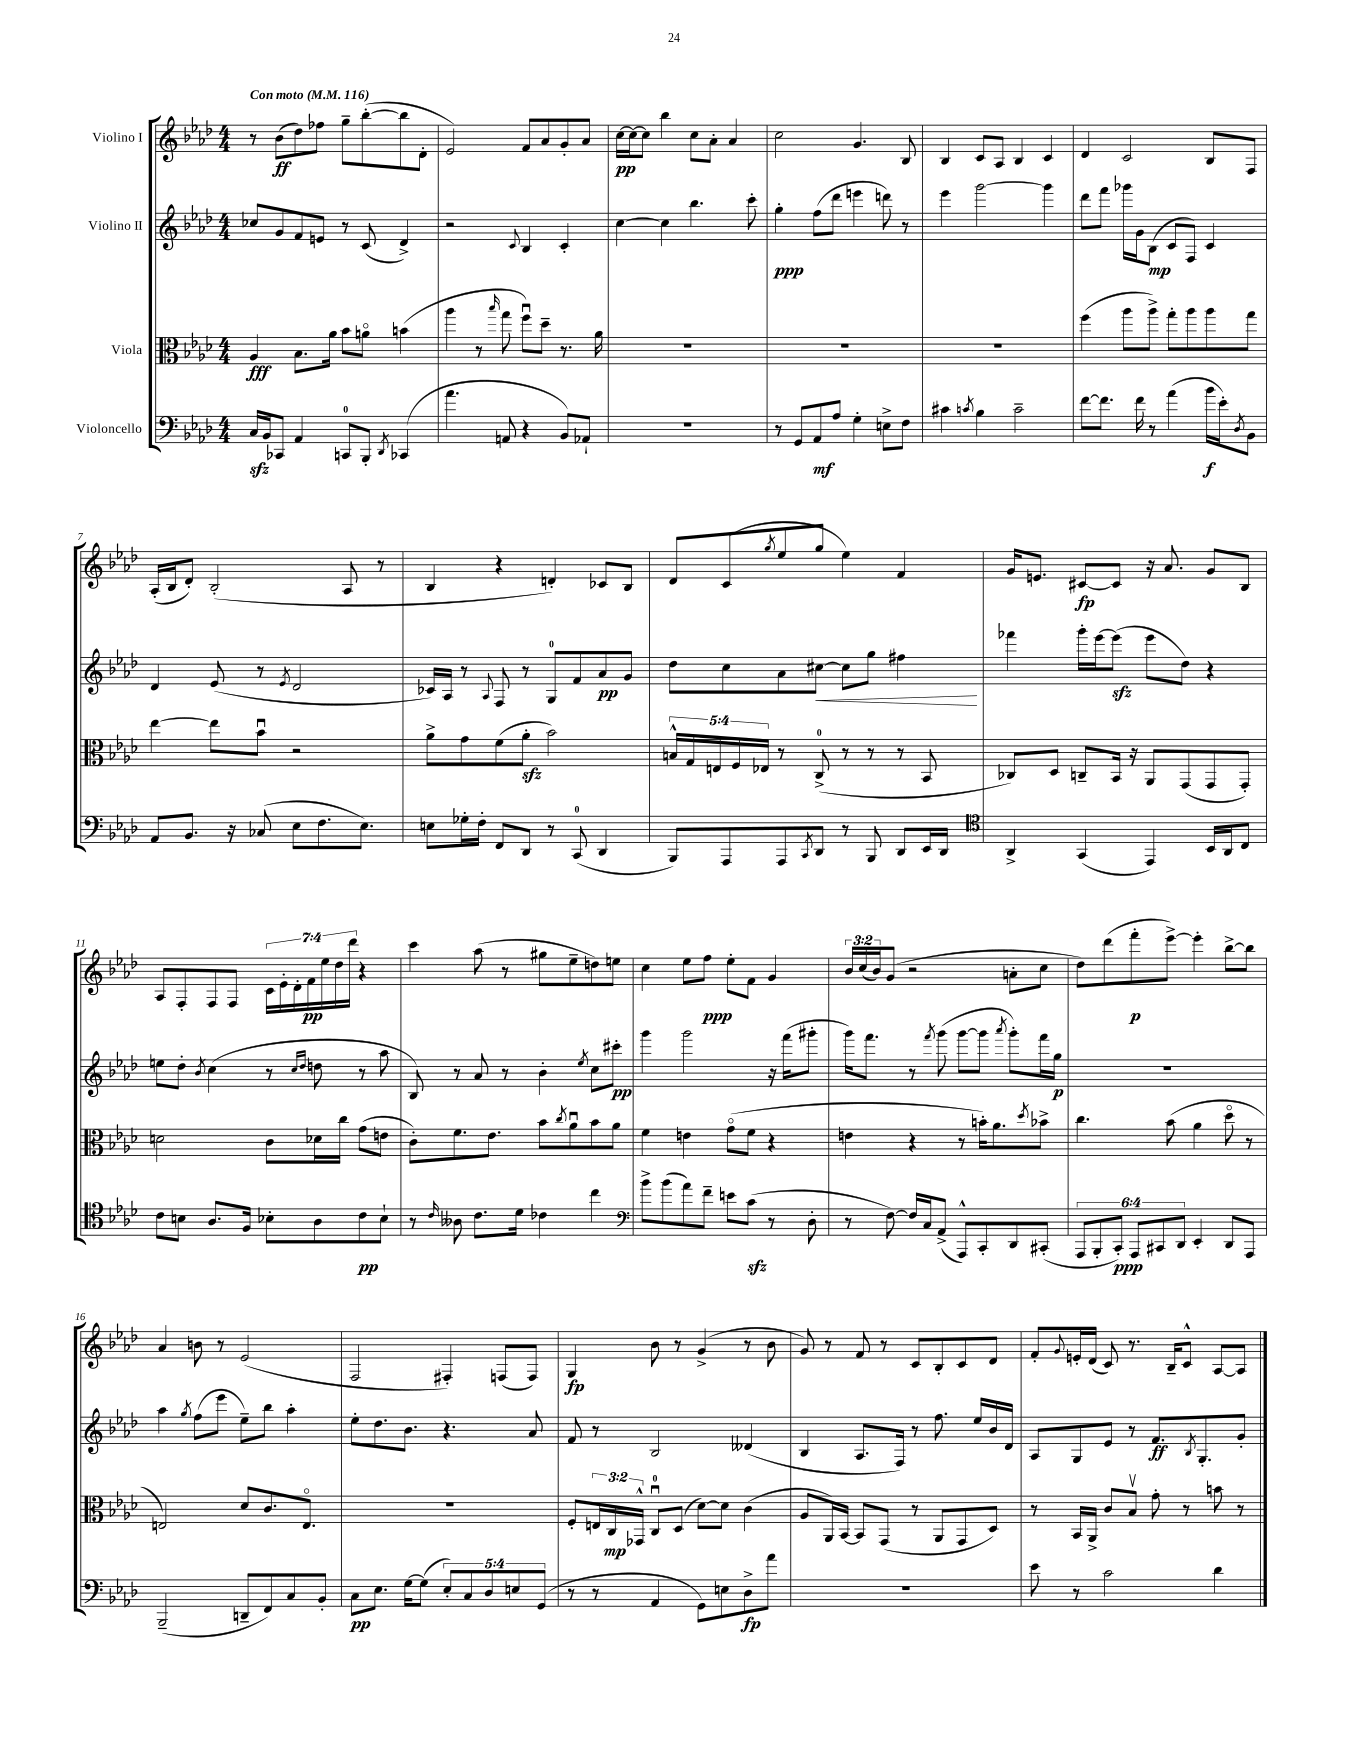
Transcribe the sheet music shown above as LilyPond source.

<<
\new StaffGroup <<
\new Staff = "s0" \with { instrumentName = "Violino I" } {
    \clef treble \key aes \major \numericTimeSignature \time 4/4 \override Staff.TupletNumber.text = #tuplet-number::calc-fraction-text \tempo "Con moto" 4 = 116
    r8 bes'8\ff( des''8) fes''8 g''8-- bes''8~-.( bes''8 des'8-. |
    ees'2) f'8 aes'8 g'8-. aes'8 |
    c''16~\pp c''16~ c''8 bes''4 c''8 aes'8-. aes'4 |
    c''2 g'4. bes8 |
    bes4 c'8 aes8 bes4 c'4 |
    des'4 c'2 bes8 f8 |
    aes16-.( bes16 des'8-.) bes2-.( aes8 r8 |
    bes4 r4 d'4-.) ces'8 bes8 |
    des'8 c'8( \acciaccatura { g''8 } ees''8 g''8 ees''4) f'4 |
    g'16 e'8. cis'8~\fp cis'8 r16 aes'8. g'8 bes8 |
    aes8 f8-. f8 f8 \tuplet 7/4 { c'16 ees'16-. des'16-. f'16\pp ees''16 des''16 des'''16 } r4 |
    c'''4 aes''8( r8 gis''8 ees''8-- d''8) e''8 |
    c''4 ees''8 f''8\ppp ees''8-. f'8 g'4 |
    \tuplet 3/2 { bes'16 c''16( bes'16) } g'8( r2 a'8-. c''8 |
    des''8) des'''8( f'''8-.\p ees'''8~->) ees'''4-. bes''8~-> bes''8 |
    aes'4 b'8 r8 ees'2( |
    f2 fis4-.) f8( f8) |
    g4\fp bes'8 r8 g'4->( r8 bes'8 |
    g'8) r8 f'8 r8 c'8 bes8-. c'8 des'8 |
    f'8-. \appoggiatura { g'8 } e'16-. des'16( c'8) r8. bes16-- c'8-^ aes8~ aes8 \bar "|." |
}
\new Staff = "s1" \with { instrumentName = "Violino II" } {
    \clef treble \key aes \major \numericTimeSignature \time 4/4
    ces''8 g'8 f'8 e'8 r8 c'8( des'4->) |
    r2 \appoggiatura { c'8 } bes4 c'4-. |
    c''4~ c''4 bes''4. c'''8-. |
    g''4-.\ppp f''8( des'''8 e'''4 d'''8) r8 |
    ees'''4 g'''2~ g'''4 |
    des'''8 f'''8 ges'''16 g'16 bes8\mp( c'8 f8) c'4 |
    des'4 ees'8( r8 \acciaccatura { ees'8 } des'2 |
    ces'16) aes16 r8 \appoggiatura { aes8 } f8 r8 g8-0 f'8 aes'8\pp g'8 |
    des''8 c''8 aes'8 cis''8~\< cis''8 g''8 fis''4\! |
    fes'''4 g'''16-. ees'''16~ ees'''8\sfz( ees'''8 des''8) r4 |
    e''8 des''8-. \acciaccatura { bes'8 } c''4( r8 \grace { c''16 des''16 } d''8 r8 aes''8 |
    bes8) r8 aes'8 r8 bes'4-. \acciaccatura { ees''8 } c''8 cis'''8-.\pp |
    g'''4 g'''2 r16 f'''16( gis'''8-. |
    g'''16) f'''8. r8 \acciaccatura { f'''8 } g'''8( g'''8~ g'''8 \acciaccatura { aes'''8 } g'''8-.) f'''16 g''16\p |
    R1 |
    aes''4 \acciaccatura { g''8 } f''8( ees'''8 ees''8--) bes''8 aes''4-. |
    ees''8-. des''8. bes'8. r4. aes'8 |
    f'8 r8 bes2 deses'4( |
    bes4 aes8. f16) r8 f''8. ees''16 bes'16 des'16 |
    aes8 g8 ees'8 r8 f'8.\ff \acciaccatura { bes8 } g8.-. g'8-. \bar "|." |
}
\new Staff = "s2" \with { instrumentName = "Viola" } {
    \clef alto \key aes \major \numericTimeSignature \time 4/4 \override Staff.TupletNumber.text = #tuplet-number::calc-fraction-text
    aes4\fff bes8. aes'16 bes'8 a'8\flageolet b'4( |
    aes''4 r8 \grace { bes''16 } g''8 f''8\downbow) des''8-- r8. aes'16 |
    R1 |
    R1 |
    R1 |
    f''4( aes''8 aes''8->) g''8-. aes''8 aes''8 g''8 |
    ees''4~ ees''8 bes'8\downbow r2 |
    aes'8-> g'8 f'8( aes'8-.\sfz bes'2) |
    \tuplet 5/4 { b16-^ g16 e16 f16 ees16 } r8 c8-0->( r8 r8 r8 bes,8 |
    ces8) des8 c8-- bes,16 r16 aes,8 g,8( g,8 g,8-.) |
    d'2 c'8 des'16 c''16 g'8( e'8 |
    c'8-.) f'8. ees'8. bes'8 \acciaccatura { c''8 } aes'8\downbow bes'8 aes'8 |
    f'4 e'4 g'8\flageolet( f'8 r4 |
    e'4 r4 r8 b'16-.) aes'8. \acciaccatura { des''8 } bes'8-> |
    c''4. bes'8( aes'4 des''8\flageolet r8 |
    e2) des'8 c'8. e8.\flageolet |
    R1 |
    f8-. \tuplet 3/2 { e16 c16\mp ges,16-^ } c8-0\downbow des8( des'8~) des'8 c'4( |
    aes8 aes,16) bes,16~ bes,8 g,8( r8 aes,8 g,8 des8) |
    r8 bes,16 aes,16-> c'8 bes8\upbow g'8-. r8 b'8 r8 \bar "|." |
}
\new Staff = "s3" \with { instrumentName = "Violoncello" } {
    \clef bass \key aes \major \numericTimeSignature \time 4/4 \override Staff.TupletNumber.text = #tuplet-number::calc-fraction-text
    c16\sfz bes,16 ces,8 aes,4 c,8-0 bes,,8-. \acciaccatura { des,8 } ces,4( |
    aes'4. a,8 r4 bes,8) aes,8-! |
    R1 |
    r8 g,8 aes,8\mf aes8 g4-. e8-> f8 |
    cis'4 \acciaccatura { c'8 } bes4 c'2-- |
    f'8~ f'8. f'16 r8 aes'4( bes'16\f ees'16-.) \acciaccatura { des8 } bes,8 |
    aes,8 bes,8. r16 ces8( ees8 f8. ees8.) |
    e8 ges16-. f16-. f,8 des,8 r8 c,8-0( des,4 |
    bes,,8) aes,,8 aes,,8 \acciaccatura { c,8 } des,8 r8 bes,,8 des,8 ees,16 des,16 |
    \clef tenor aes,4-> g,4( ees,4) bes,16 aes,16 c8 |
    c'8 b8 aes8. f16 bes8-. aes8 c'8\pp bes8-! |
    r8 \grace { c'16 } aeses8 c'8. des'16 ces'4 c''4 |
    \clef bass bes'8-> bes'8( aes'8) f'8-- e'8 c'8\sfz( r8 des8-. |
    r8 f8~) f16 c16 aes,8->( aes,,8-^) c,8-. des,8 cis,8-.( |
    \tuplet 6/4 { aes,,8 bes,,8-. c,8-.\ppp) aes,,8 cis,8 des,8 } ees,4-. des,8 aes,,8 |
    bes,,2--( d,8-- f,8) c8 bes,8-. |
    c8\pp ees8. g16~ g8( \tuplet 5/4 { ees8-.) c8 des8 e8 g,8( } |
    r8 r8 aes,4 g,8) e8 des8->\fp aes'8 |
    R1 |
    ees'8 r8 c'2 des'4 \bar "|." |
}
>>
>>
